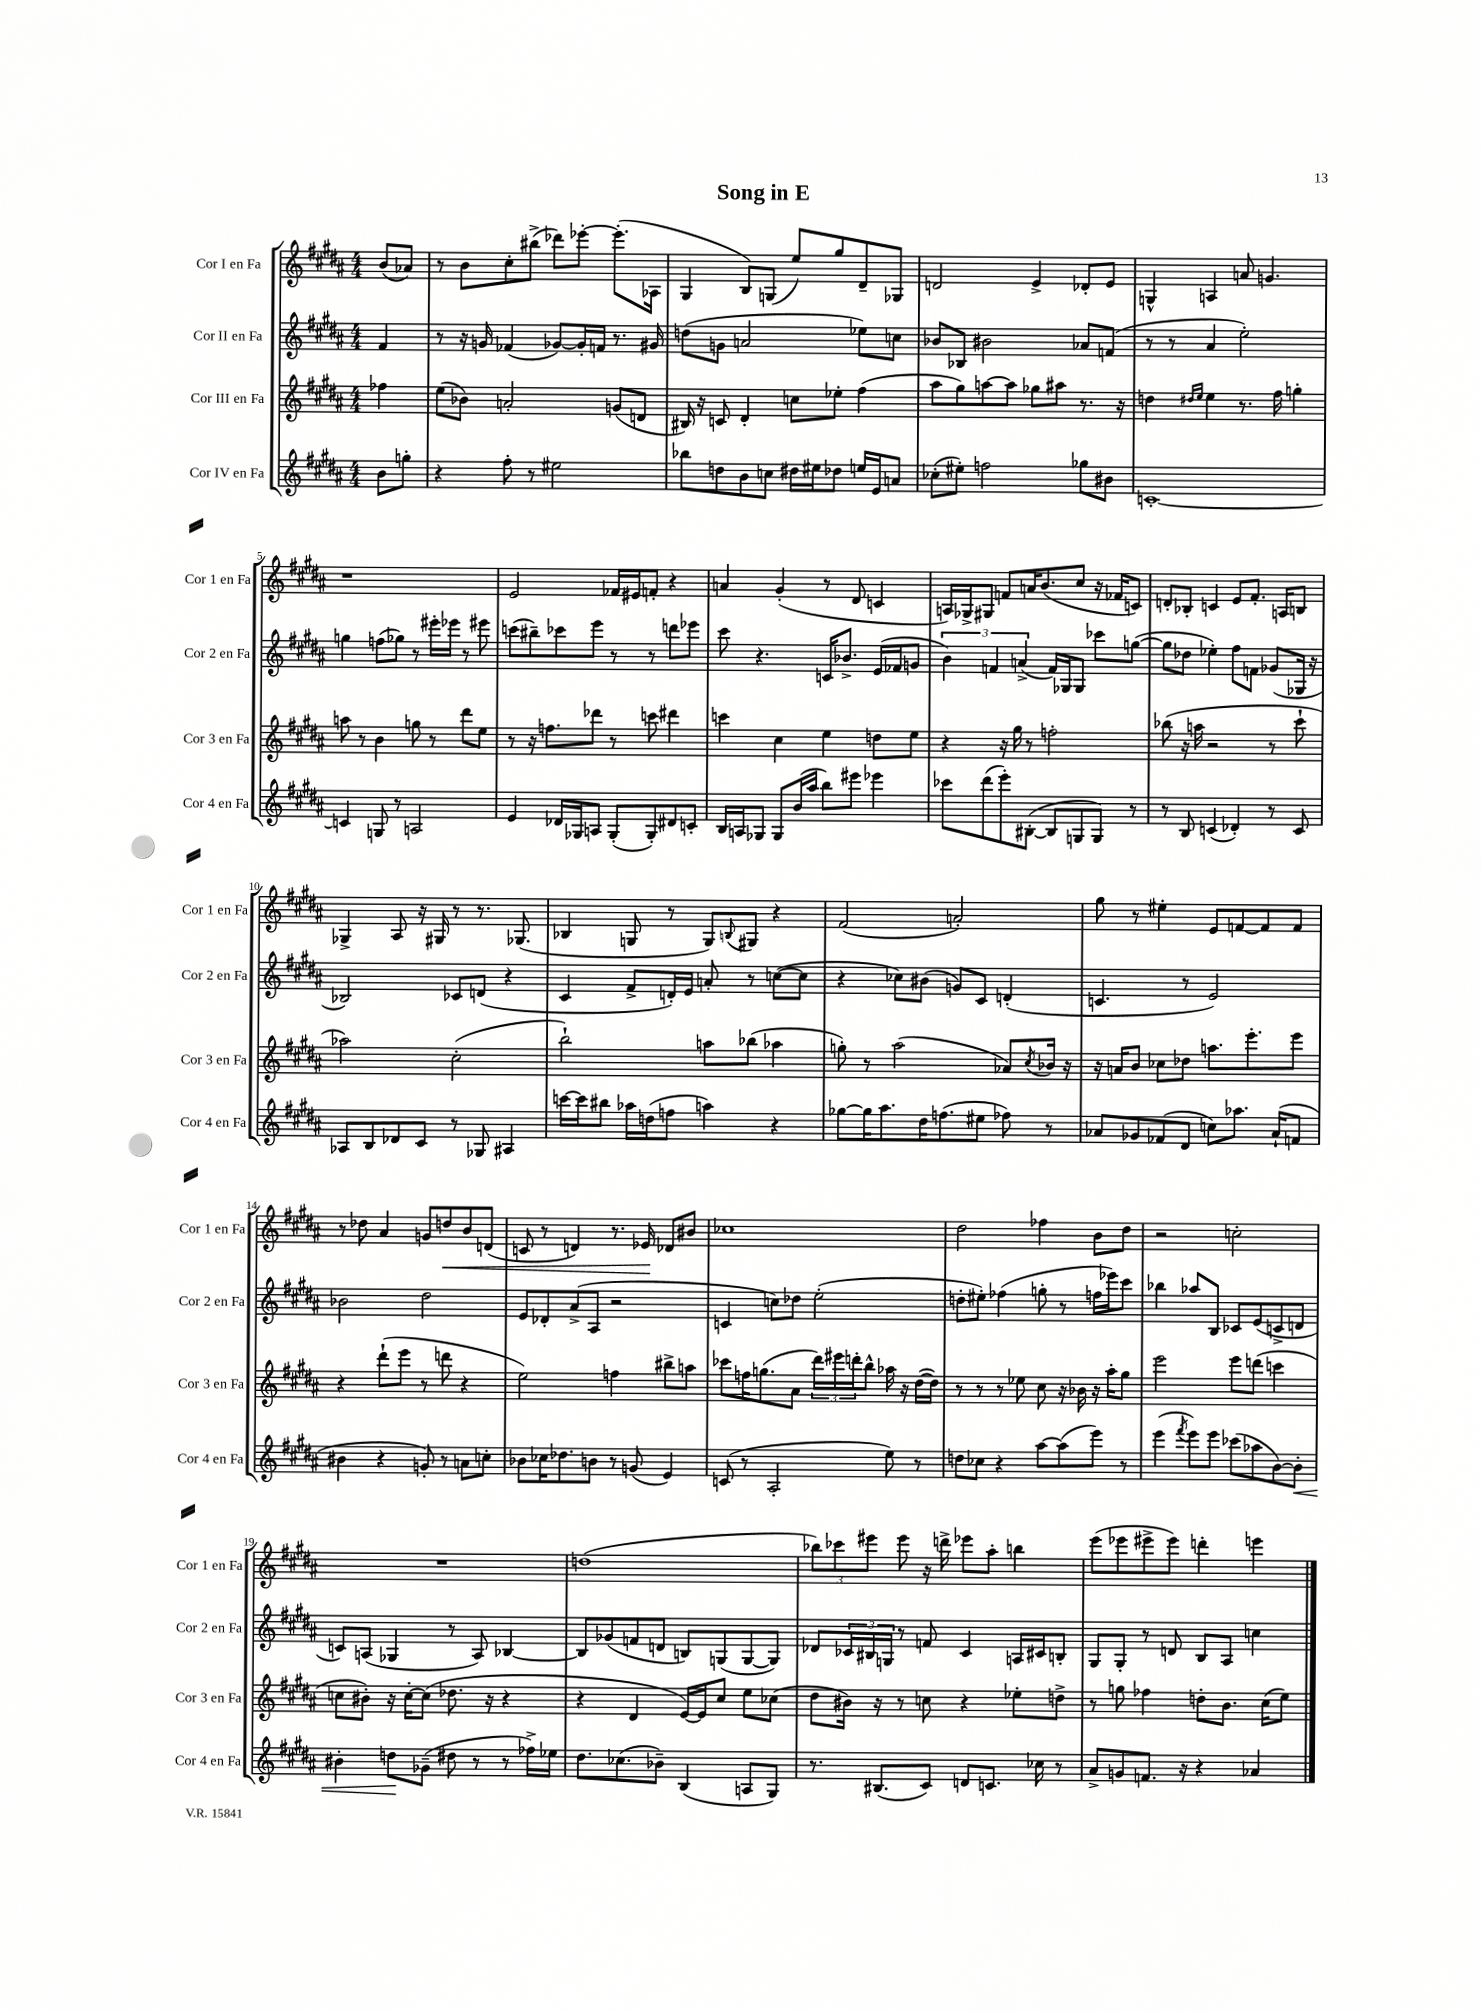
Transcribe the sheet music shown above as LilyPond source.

\header { title = "Song in E" }
<<
\new StaffGroup <<
\new Staff = "s0" \with { instrumentName = "Cor I en Fa" shortInstrumentName = "Cor 1 en Fa" } {
    \clef treble \key b \major \numericTimeSignature \time 4/4 \partial 4
    b'8( aes'8) |
    r8 b'8 cis''8-. bis''8->( des'''8) ees'''8~-. ees'''8.-.( aes16 |
    gis4 b8) g8( e''8) gis''8 dis'8-- ges8 |
    d'2 e'4-> des'8-. e'8 |
    g4-^ a4 a'8 g'4. |
    r1 |
    e'2 fes'16 eis'16 f'8-. r4 |
    a'4 gis'4-.( r8 dis'8 c'4 |
    a16) ges16-> gis8 f'8 a'16 b'8.( cis''8 r16 fes'16 c'8) |
    d'8-. bes8-. c'4 e'8 fis'8.-. a16 b8 |
    ges4-> ais8 r16 gis16 r8 r8. ges8.( |
    bes4 g8 r8 g8) \appoggiatura { b8 } gis8 r4 |
    fis'2( a'2-.) |
    gis''8 r8 eis''4-. e'8 f'8~ f'8 f'8 |
    r8 des''8 ais'4 g'8 d''8\< b'8 d'8( |
    c'8 r8 d'4) r8. ees'16\! des'8 bis'8 |
    ces''1 |
    dis''2 fes''4 b'8 dis''8 |
    r2 c''2-. |
    R1 |
    d''1( |
    \tuplet 3/2 { bes''8) ces'''8 eis'''8 } eis'''8 r16 d'''16-> ees'''8 ais''8-. b''4 |
    e'''8( ees'''8 eis'''8-> eis'''8) d'''4-. e'''4 \bar "|." |
}
\new Staff = "s1" \with { instrumentName = "Cor II en Fa" shortInstrumentName = "Cor 2 en Fa" } {
    \clef treble \key b \major \numericTimeSignature \time 4/4 \partial 4
    fis'4 |
    r8 r16 g'16 fes'4( ges'8~) ges'16-. f'16 r8. gis'16 |
    d''8( g'8 a'2 ees''8) c''8 |
    bes'8 bes8 bis'2 aes'8 f'8( |
    r8 r8 ais'4 e''2-.) |
    g''4 f''8( ges''8) r8 eis'''16-. ees'''16 r8 eis'''8 |
    c'''8( bis''8--) ces'''8 e'''8 r8 r8 d'''8 ees'''8 |
    cis'''8 r4. c'16 bes'8.-> e'16( fes'16 g'8 |
    \tuplet 3/2 { b'4) f'4 a'4->( } f'16) ges16 ges8 ces'''8 g''8~( |
    g''8 des''8 ees''4-.) fis''8 f'8 ges'8( ges16 r16 |
    bes2) ces'8 d'8( r4 |
    cis'4 fis'8-> d'16-.) e'16 a'8-. r8 c''8~( c''8 |
    r4 ces''8) bis'8( g'8) cis'8 d'4-.( |
    c'4. r8 e'2) |
    bes'2 dis''2 |
    e'8 des'8-. ais'8->( ais8 r2 |
    c'4 c''8) des''8 e''2-.( |
    d''8-. eis''8-.) fes''4( g''8-. r8 f''16 ees'''16) cis'''8 |
    bes''4 aes''8 b8 ces'8 e'8( c'8-> d'8 |
    c'8) a8( ges4 r8 a8) bes4~ |
    bes8 ges'8( f'8 d'8 b8) g8( g8~ g8) |
    des'8 \tuplet 3/2 { ces'16 bis16 g16 } r8 f'8 ces'4 a16 cis'16 b8-. |
    gis8 gis8-. r8 d'8 b8 ais8 c''4 \bar "|." |
}
\new Staff = "s2" \with { instrumentName = "Cor III en Fa" shortInstrumentName = "Cor 3 en Fa" } {
    \clef treble \key b \major \numericTimeSignature \time 4/4 \partial 4
    fes''4 |
    e''8( bes'8) a'2-. g'8( d'8 |
    bis16) r16 c'8 dis'4-. c''8 ees''8-. fis''4( |
    ais''8 gis''8) a''8~ a''8 ges''8 ais''8 r8. r16 |
    d''4 \grace { dis''16 e''16 } e''4 r8. fis''16 g''4-. |
    a''8 r8 b'4 g''8 r8 dis'''8 e''8 |
    r8 r16 f''8. des'''8 r8 c'''8 dis'''4 |
    c'''4 cis''4 e''4 d''8 e''8 |
    r4 r16 gis''16 r8 f''2-. |
    bes''8( r16 a''16 r2 r8 cis'''8-! |
    aes''2) cis''2-.( |
    b''2-!) a''8 bes''8( aes''4 |
    g''8-.) r8 ais''2( aes'8) \acciaccatura { cis''8 } bes'16 r16 |
    r16 a'16 b'8 ces''8 des''8 a''8. e'''8.-. e'''8 |
    r4 dis'''8-!( e'''8 r8 d'''8 r4 |
    e''2) f''4 bis''8-> a''8 |
    ces'''8 f''16 g''8.( ais'8 \tuplet 3/2 { dis'''16) eis'''16 d'''16-. } b''8-^ aes''16 r16 dis''16~( dis''16) |
    r8 r8 r8 ees''8 cis''8 r16 bes'16 r16 ais''16-. gis''8 |
    e'''2 e'''8 d'''8( c'''4 |
    c''8 bis'8-.) r16 c''16~-. c''8( des''8. r16 r4 |
    r4 dis'4 e'16~) e'16 cis''8 e''8 ces''8( |
    dis''8 bis'16) r16 r8 c''8 r4 ees''8-. d''8-> |
    r8 g''8 fes''4 d''8-. b'8. cis''16( e''8) \bar "|." |
}
\new Staff = "s3" \with { instrumentName = "Cor IV en Fa" shortInstrumentName = "Cor 4 en Fa" } {
    \clef treble \key b \major \numericTimeSignature \time 4/4 \partial 4
    b'8 g''8-. |
    r4 fis''8-. r8 eis''2 |
    bes''8 d''8 b'8 c''8 dis''16 eis''16 des''8 e''16 e'16 a'8 |
    ces''8-.( eis''8-.) f''2 ges''8 bis'8 |
    c'1~-. |
    c'4 g8 r8 a2 |
    e'4 des'16 ges16 a8 ges8-.( ges8-.) dis'8 c'8-. |
    b16 a16 ges8 ges8 b'16( ais''16 b''8) eis'''8 ees'''4 |
    ces'''8 dis'''8( e'''8-.) bis8~-.( bis8 g8 g8) r8 |
    r8 b8 c'4( des'4-.) r8 c'8 |
    aes8 b8 des'8 cis'8 r8 ges8 ais4 |
    c'''16~ c'''16 bis''8 aes''16 d''16( f''8 a''4) r4 |
    ges''8~ ges''16 ais''8. dis''16 f''8.( eis''8 fes''8) r8 |
    aes'8 ges'8 fes'8( dis'8 c''8) aes''8. aes'16-!( f'8 |
    bis'4 r4 g'8-.) r8 a'8 c''8-. |
    bes'8 ces''16 des''8. b'8 r8 g'8( e'4) |
    c'8( r8 ais2-. e''8) r8 |
    d''8 ces''8 r4 ais''8~ ais''8( e'''8) r8 |
    e'''4( \acciaccatura { fis'''8 } e'''8) e'''8 ces'''8( aes''8 b'8~) b'8-.\< |
    bis'4-. d''8\! ges'8--( dis''8 r8 r8 fes''16->) ees''16 |
    dis''8. ces''8.( bes'8--) b4( a8 gis8) |
    r8. bis8.( cis'8) d'8 c'8. ces''16 r8 |
    ais'8-> g'8 f'8. r16 r4 aes'4 \bar "|." |
}
>>
>>
